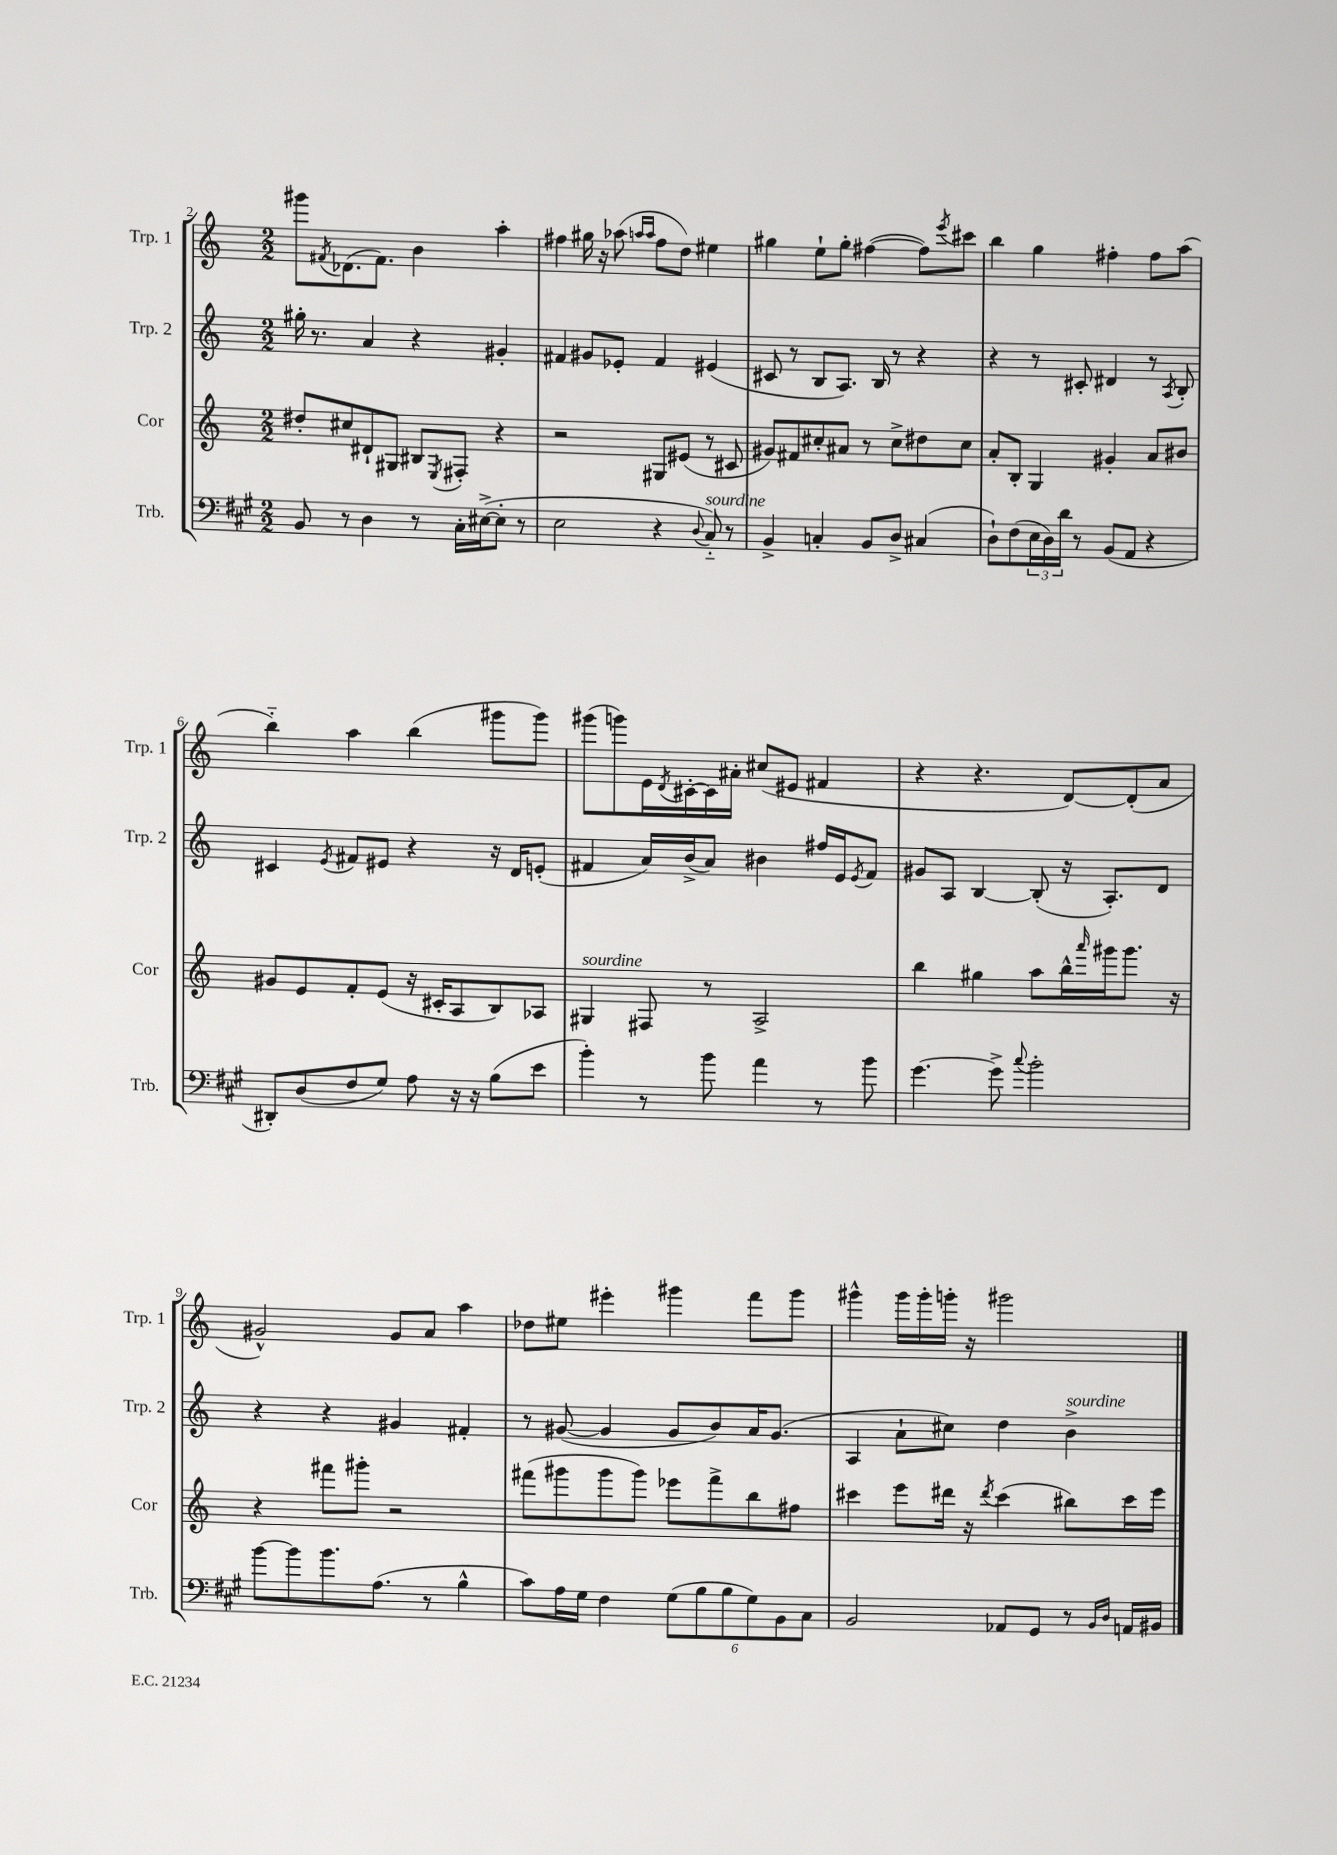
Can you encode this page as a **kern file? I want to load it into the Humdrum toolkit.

**kern	**kern	**kern	**kern
*part4	*part3	*part2	*part1
*staff4	*staff3	*staff2	*staff1
*I"Trb.	*I"Cor	*I"Trp. 2	*I"Trp. 1
*I'Trb.	*I'Cor	*I'Trp. 2	*I'Trp. 1
*clefF4	*clefG2	*clefG2	*clefG2
*k[f#c#g#]	*k[]	*k[]	*k[]
*M2/2	*M2/2	*M2/2	*M2/2
=2	=2	=2	=2
8BB/	8dd#X'/L	16gg#X'\	8ggg#X\L
.	.	8.r	.
.	.	.	8qf#X/
8r	8cc#X/	.	(8.d-X\
4D\	8d#X`/	4a/	.
.	.	.	8.f#\J)
.	8G#X/J	.	.
8r	8B#X/L	4r	4b\
.	8qE/	.	.
16C#'\LL	8F#X'/J	.	.
([16E#X^\J	.	.	.
8E#'\J]	4r	4g#X'/	4aa'\
8r	.	.	.
=3	=3	=3	=3
2E\	2r	4f#X/	4ff#X\
.	.	8g#X/L	16gg#X\
.	.	.	16r
.	.	8e-X'/J	(8aa-X\
.	.	.	16qqaan/LL
.	.	.	16qqaa/JJ
4r	8G#X/L	4f#/	8ff#\L
.	(8e#X/J	.	8dd\J)
8qqD/	.	.	.
!LO:TX:a:i:t=sourdine	!	!	!
8C#/)	8r	(4e#X/	4ee#X\
8r	8c#X/	.	.
=4	=4	=4	=4
4BB^/	8g#X/L)	8c#X/	4gg#X\
.	8f#X/	8r	.
4Cn'/	8cc#X'/	8B/L	8ee`\L
.	8a#X/J	8.A/J)	8gg#'\J
8BB/L	8r	.	([4ff#X\
.	.	16B/	.
8D^/J	8cc#^\L	8r	.
(4C#X/	8dd#X\	4r	8ff#\L])
.	.	.	8qeee/
.	8cc#\J	.	8ccc#X\J
=5	=5	=5	=5
8D`\L)	8a'/L	4r	4bb\
(8F#\	8B'/J	.	.
24E\L	4G/	8r	4gg\
24D\)	.	.	.
24d\JJ	.	.	.
8r	.	8c#X'/	.
(8BB/L	4g#X'/	4d#X/	4ff#X'\
8AA/J	.	.	.
4r	8a/L	8r	8ff#\L
.	.	8qA/	.
.	8b#X/J	8B'/	(8aa\J
!!LO:LB:g=z
=6	=6	=6	=6
8DD#X'/L)	8g#X/L	4c#X/	4bb\)
(8D/	8e/	.	.
.	.	8qe/	.
8F#/	8f'/	8f#X/L	4aa\
8G#/J)	(8e/J	8e#X/J	.
8A\	16r	4r	(4bb\
.	16c#X'/KL	.	.
16r	8A/	.	.
16r	.	.	.
(8B\L	8B/)	16r	8ggg#X\L
.	.	16d/KL	.
8e\J	8A-X/J	(8en'/J	8ggg#\J)
=7	=7	=7	=7
!	!LO:TX:a:i:t=sourdine	!	!
4b'\)	4G#X/	4f#X/	(8ggg#X\L
.	.	.	8gggn\)
8r	8F#X/	16a/LL)	16e\L
.	.	.	8qd/
.	.	(16b^/J	[16c#X'\
8b\	8r	8a/J)	16c#\]
.	.	.	16a#X'\JJ
4a\	2A^/	4b#X\	(8cc#X/L
.	.	.	8e#X/J
8r	.	16ff#X/LL	4f#X/
.	.	16e/J	.
.	.	8qe/	.
8b\	.	8f#/J	.
=8	=8	=8	=8
[4.g#\	4bb\	8g#X/L	4r
.	.	8A/J	.
.	4gg#X\	[4B/	4.r
8g#^\]	.	.	.
8qqcc#/	.	.	.
2b'\	8aa\L	(8B'/]	.
.	16bb^^\L	16r	[8d/L)
.	16qqaaa/	.	.
.	16ggg#X\J	8.A'/L)	.
.	8.ggg#\J	.	(8d'/]
.	.	8d/J	8a/J
.	16r	.	.
!!LO:LB:g=z
=9	=9	=9	=9
[8b\L	4r	4r	2g#X^^/)
8b\]	.	.	.
8.b\	8fff#X\L	4r	.
.	8ggg#X'\J	.	.
(8.A\J	.	.	.
.	2r	4g#X/	8g#/L
8r	.	.	8a/J
4B^^\	.	4f#X'/	4aa\
=10	=10	=10	=10
8c#\L)	(8fff#X\L	8r	8dd-X\L
16A\L	8ggg#X\	([8g#X/	8ee#X\J
16G#\JJ	.	.	.
4F#\	8ggg#\	4g#/]	4eee#X'\
.	8ggg#\J)	.	.
(12G#\L	8eee-X\L	8g#/L	4ggg#X\
12B\	.	.	.
.	8fff#^\	8b/)	.
12B\	.	.	.
12G#\)	8bb\	16a/K	8fff\L
.	.	(8.g#/J	.
12BB\	.	.	.
.	8ff#X\J	.	8ggg#\J
12C#\J	.	.	.
=11	=11	=11	=11
2BB/	4ccc#X\	4A/	4ggg#X^^\
.	8eee\L	8a`\L	16ggg#\LL
.	.	.	16ggg#'\
.	16ddd#X\Jk	8cc#X\J)	16gggn'\JJ
.	16r	.	16r
.	8qddd#/	.	.
8AA-X/L	(4ccc#\	4dd\	2ggg#X\
8GG#/J	.	.	.
!	!	!LO:TX:a:i:t=sourdine	!
8r	8bb#X\L)	4b^\	.
16qqBB/LL	.	.	.
16qqD/JJ	.	.	.
16AAn/LL	16ccc#\L	.	.
16BB#X/JJ	16eee\JJ	.	.
==	==	==	==
*-	*-	*-	*-
